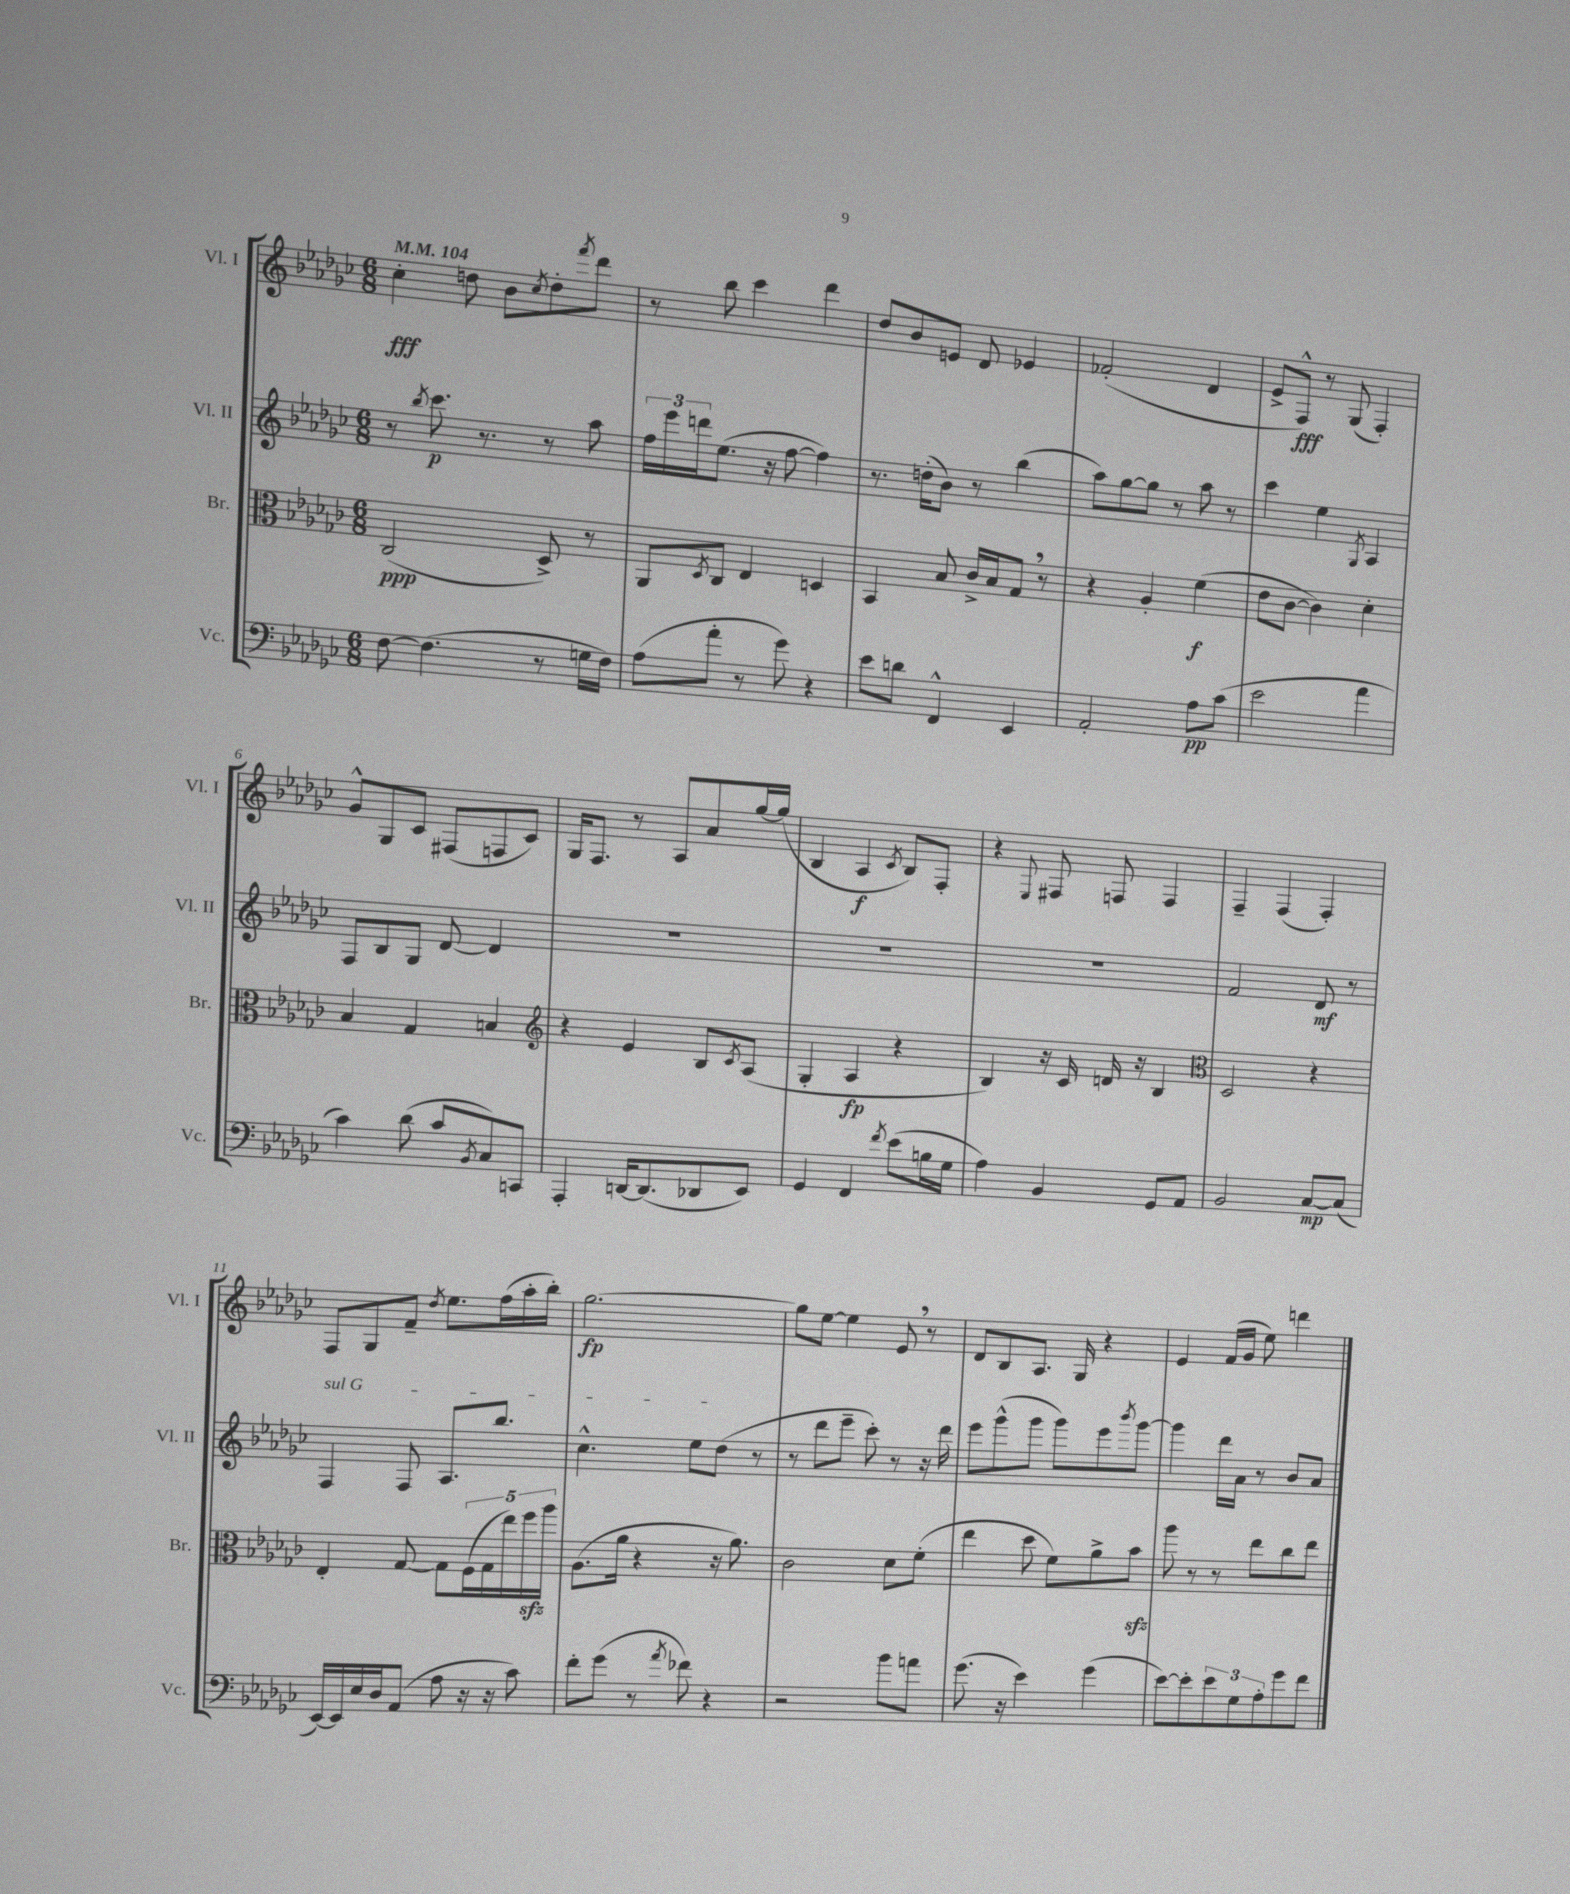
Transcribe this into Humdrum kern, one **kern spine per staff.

**kern	**kern	**kern	**kern
*staff4	*staff3	*staff2	*staff1
*clefF4	*clefC3	*clefG2	*clefG2
*k[b-e-a-d-g-c-]	*k[b-e-a-d-g-c-]	*k[b-e-a-d-g-c-]	*k[b-e-a-d-g-c-]
*M6/8	*M6/8	*M6/8	*M6/8
*MM104	*MM104	*MM104	*MM104
[8F	(2C-	8r	4cc-'
.	.	8qbb-	.
(4.F]	.	8.ccc-	.
.	.	.	8dd
.	.	8.r	.
.	.	.	8b-
.	.	.	8qcc-
8r	8D-^)	8r	8dd'
.	.	.	8qfff
16G	8r	8aa-	8ddd-
16F)	.	.	.
=	=	=	=
(8A-	8AA-	24ff	8r
.	.	24eee-	.
.	.	24ddd	.
.	8qD-	.	.
8a-'	8C-	(8.ee-	8bb-
8r	4E-	.	4ccc-
.	.	16r	.
8g-)	.	[8ff	.
4r	4D	4ff])	4ddd-
=	=	=	=
8e-	4BB-	8.r	8dd-
8d	.	.	8b-
.	.	(16dd'	.
4FF^^	8B-	8b-)	8e
.	16c-^	8r	8d-
.	16B-	.	.
4EE-	8G-	(4bb-	4e-
.	8r	.	.
=	=	=	=
2AA-'	4r	8aa-)	(2f-'
.	.	[8gg-	.
.	4A-'	8gg-]	.
.	.	8r	.
8A-	(4f	8aa-	4d-
(8c-	.	8r	.
=	=	=	=
2e-	8e-	4ccc-	8e-^
.	[8c-	.	8F^^)
.	4c-])	4ee-	8r
.	.	.	(8G-
.	.	8qG-	.
4a-	4d-'	4A-	4F')
=	=	=	=
4c-)	4B-	8F	8g-^^
.	.	8B-	8G-
(8d-	4G-	8G-	8c-
8c-	.	[8d-	(8F#
8qBB-	.	.	.
8C-)	4B	4d-]	8F
8CC	.	.	8c-)
=	=	=	=
*	*clefG2	*	*
4AAA-'	4r	2.r	16G-
.	.	.	8.F
[16DD	4e-	.	8r
(8.DD]	.	.	.
.	.	.	8A-
8DD-	8B-	.	8a-
.	8qc-	.	.
8EE-)	(8A-	.	[16gg-
.	.	.	(16gg-]
=	=	=	=
4GG-	4G-'	2.r	4B-
4FF	4A-	.	4A-
8qf	.	.	8qc-
(8e-	4r	.	8B-)
16B	.	.	8F'
16G-	.	.	.
=	=	=	=
4A-)	4B-)	2.r	4r
.	.	.	8qqE-
4BB-	16r	.	8F#
.	16c-	.	.
.	16d	.	8F
.	16r	.	.
8GG-	4B-	.	4F
8AA-	.	.	.
=	=	=	=
*	*clefC3	*	*
2BB-	2D-	2f	4F~
.	.	.	(4F
[8C-	4r	8d-	4F')
(8C-]	.	8r	.
=	=	=	=
[16EE-)	4E-'	4F	8F
16EE-]	.	.	.
16E-	.	.	8G-
16D-	.	.	.
(8AA-	[8G-	8F	8f~
.	.	.	8qdd-
8A-	8G-]	8.A-	8.ee-
16r	(20F	.	.
.	20G-	.	.
16r	.	8.bb-	(16ff
.	20ee-)	.	.
8c-)	.	.	16aa-'
.	20ff	.	.
.	.	.	16bb-')
.	20aa-	.	.
=	=	=	=
8f'	(8.A-	4.cc-^^	[2.gg-
(8g-	.	.	.
.	16a-	.	.
8r	4r	.	.
8qa-	.	.	.
8f-)	.	8ee-	.
4r	16r	(8dd-	.
.	8.a-)	.	.
.	.	8r	.
=	=	=	=
2r	2c-	8r	8gg-]
.	.	8ddd-	[8ee-
.	.	8eee-~	4ee-]
.	.	8ccc-')	.
8b-	8d-	8r	8e-
8a	(8f'	16r	8r
.	.	16ddd-	.
=	=	=	=
(8.g-	4ee-	8eee-	8d-
.	.	(8ggg-^^	8B-
16r	.	.	.
4e-)	8dd-	8ggg-	8.A-
.	8f)	8ggg-)	.
.	.	.	16G-
(4g-	8a-^	8eee-	4r
.	.	8qbbb-	.
.	8b-	[8ggg-	.
=	=	=	=
[8e-)	8aa-	4ggg-]	4e-
8e-']	8r	.	.
12e-	8r	16ddd-	(16f
.	.	16a-	16g-
12G-	.	.	.
.	8ee-	8r	8ee-)
12A-'	.	.	.
8g-	8cc-	8b-	4ddd
8f	8ee-	8a-	.
==	==	==	==
*-	*-	*-	*-
